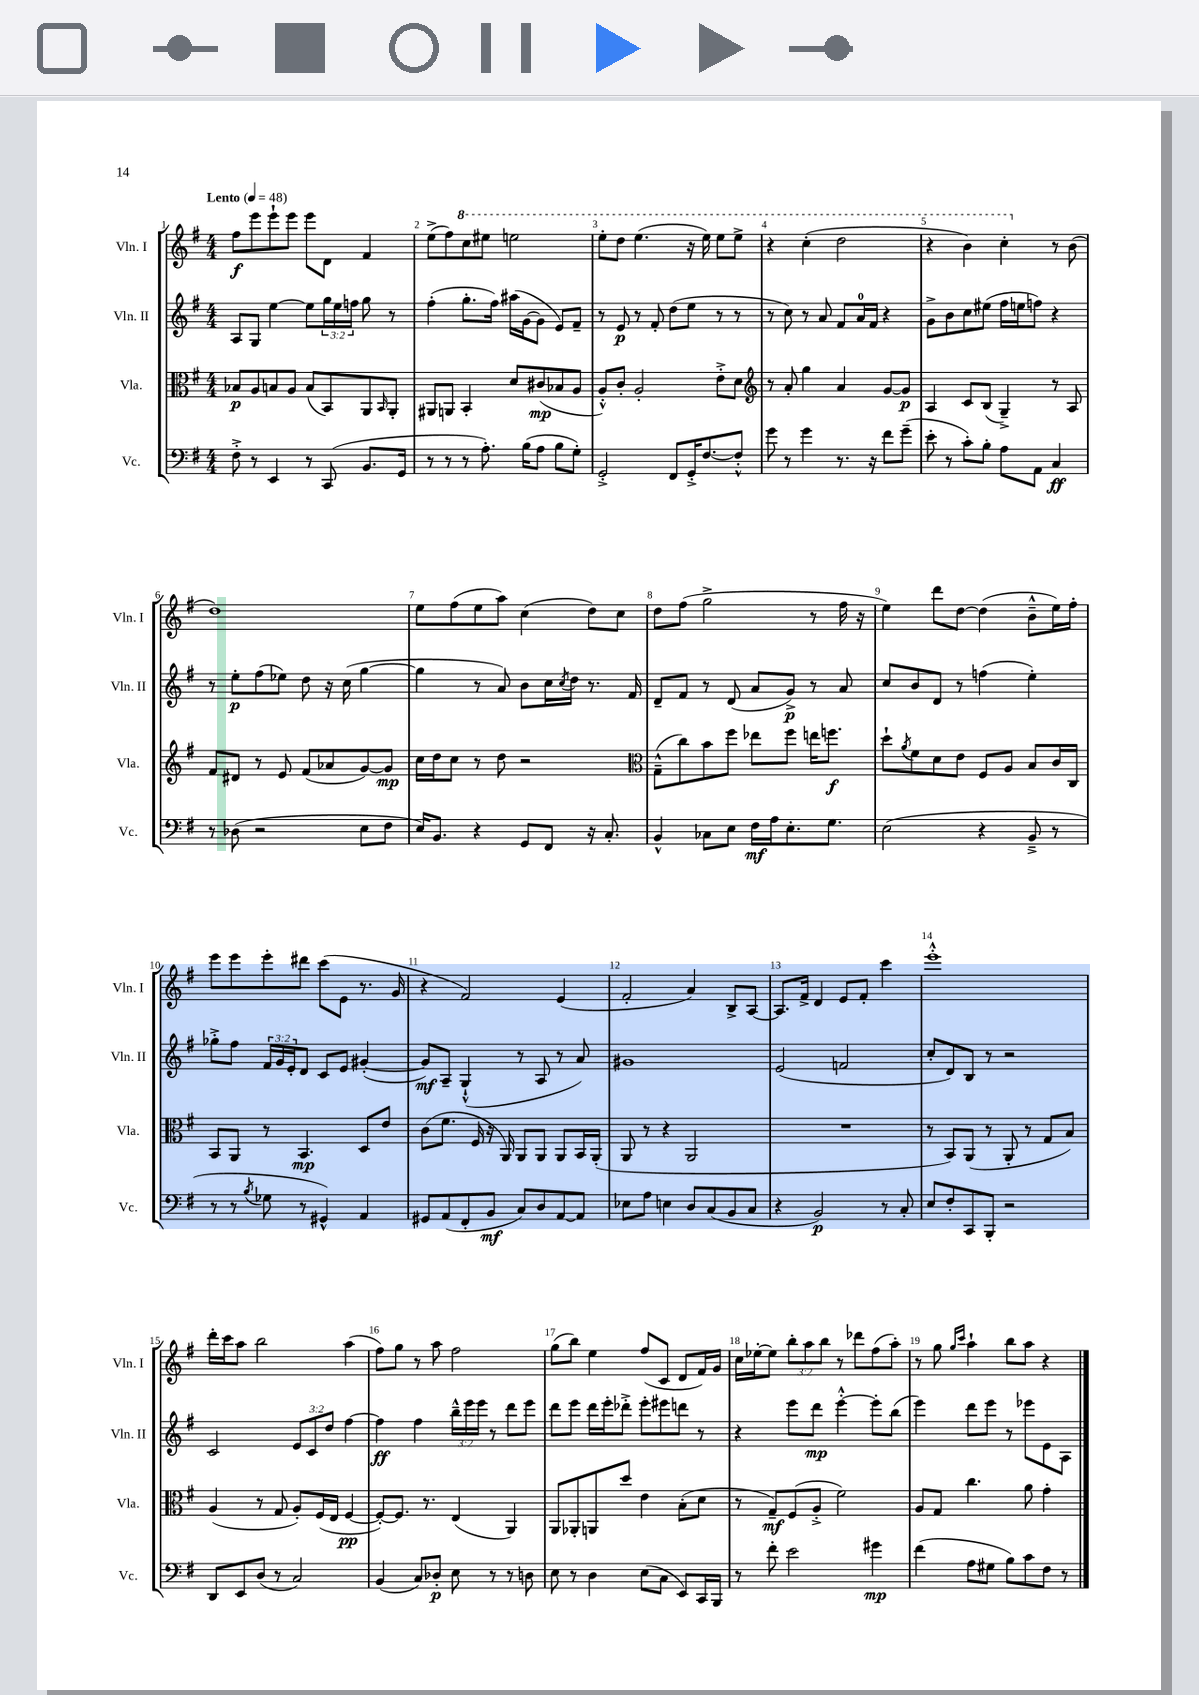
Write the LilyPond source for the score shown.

<<
\new StaffGroup <<
\new Staff = "s0" \with { instrumentName = "Vln. I" shortInstrumentName = "Vln. I" } {
    \clef treble \key g \major \numericTimeSignature \time 4/4 \override Staff.TupletNumber.text = #tuplet-number::calc-fraction-text \tempo "Lento" 4 = 48
    fis''8\f e'''8 e'''8-! e'''8 e'''8 d'8 fis'4 |
    e''8->( fis''8) \ottava #1 c'''8 eis'''8 e'''2 |
    e'''8-. d'''8 e'''4.( r16 e'''16) e'''8 e'''8-> |
    r4 c'''4-.( d'''2 |
    r4 b''4) c'''4-. \ottava #0 r8 b'8( |
    d''1) |
    e''8 fis''8( e''8 a''8) c''4( d''8) c''8 |
    d''8 fis''8( g''2-> r8 fis''16 r16 |
    e''4) d'''8 d''8~ d''4( b'8---^ e''16) fis''16-. |
    e'''8 e'''8 e'''8-. dis'''8 c'''8( e'8 r8. g'16 |
    r4 fis'2) e'4( |
    fis'2-. a'4) b8-> a8~ |
    a8. fis'16-> d'4 e'8 fis'8-. c'''4 |
    e'''1-.-^ |
    d'''16-. c'''16 a''8 b''2 a''4( |
    fis''8) g''8 r8 a''8 fis''2 |
    g''8( b''8) e''4 fis''8( c'8 d'8 fis'16) g'16 |
    c''16 ees''16~-. ees''8 \tuplet 3/2 { b''8-. a''8 b''8 } r8 des'''8 fis''8( a''8-.) |
    r8 g''8 \grace { g''16 c'''16 } a''4-! b''8 a''8 r4 \bar "|." |
}
\new Staff = "s1" \with { instrumentName = "Vln. II" shortInstrumentName = "Vln. II" } {
    \clef treble \key g \major \numericTimeSignature \time 4/4 \override Staff.TupletNumber.text = #tuplet-number::calc-fraction-text
    a8 g8 e''4~ e''8 \tuplet 3/2 { g''16 e''16 f''16 } g''8 r8 |
    fis''4-.( g''8.-. fis''16) ais''16( g'16~ g'8 e'8) fis'8-- |
    r8 e'8\p r8 fis'8-. d''8( e''8 r8 r8 |
    r8 c''8) r8 a'8 fis'8 a'16-0 fis'16 r4 |
    g'8-> b'8 c''8 eis''8( fis''16 e''16 f''8) r4 |
    r8 e''8-.\p fis''8( ees''8) d''8 r16 c''16( g''4~ |
    g''4 r8 a'8) b'8 c''16 \acciaccatura { c''8 } d''16 r8. fis'16 |
    d'8-- fis'8 r8 d'8( a'8 g'8->\p) r8 a'8 |
    c''8 b'8 d'8 r8 f''4( e''4-.) |
    ges''8-.-> fis''8 \tuplet 3/2 { fis'16 g'16 e'16-. } d'8 c'8 e'8 gis'4~-.( |
    gis'8\mf) a8-- g4-!-^( r8 a8 r8 a'8) |
    gis'1 |
    e'2( f'2 |
    c''8-. d'8) b8 r8 r2 |
    c'2 \tuplet 3/2 { e'8 c'8 d''8 } fis''4~ |
    fis''4\ff fis''4 \tuplet 3/2 { b''16---^ e'''16 e'''16 } r8 d'''8 e'''8 |
    d'''8 e'''8 d'''16 e'''16-. des'''8-.-> e'''8-. eis'''8 d'''8 r8 |
    r4 e'''8 d'''8\mp e'''4~-.-^ e'''8-. b''8( |
    e'''4) d'''8 e'''8 r8 ees'''8 e'8 a8 \bar "|." |
}
\new Staff = "s2" \with { instrumentName = "Vla." shortInstrumentName = "Vla." } {
    \clef alto \key g \major \numericTimeSignature \time 4/4
    bes8\p a8 b8 a8 b8( b,8) a,8 \grace { b,16 } a,8-. |
    ais,8 a,8 b,4-. d'8 cis'8\mp( bes8 a8 |
    a8-.-^) c'8-. a2-. e'8-.-> d'8 |
    \clef treble r8 a'8-. g''4 a'4 g'8~ g'8\p |
    a4 c'8 b8( g4--->) r8 a8 |
    fis'8 dis'8 r8 e'8 fis'8( aes'8 g'8~) g'8\mp |
    c''16 d''16 c''8 r8 d''8 r2 |
    \clef alto g8---^( c''8) b'8 fis''8 ees''8 fis''8 e''16 f''8.\f |
    d''8-! \acciaccatura { a'8 } fis'8 d'8 e'8 fis8 a8 b8 c'16 c16 |
    b,8 a,8 r8 b,4.\mp d8 e'8 |
    c'8( fis'8. fis16 r16 a,16) a,8 a,8 a,8 b,16 a,16-.( |
    a,8 r8 r4 a,2 |
    R1 |
    r8 b,8) a,8( r8 a,8-. r8 g8 b8) |
    a4( r8 g8 a8-.) fis16( e16 fis4~\pp |
    fis8~-.) fis8. r8. e4( a,4) |
    a,8 aes,8-. a,8 d''8 e'4 b8-.( d'8 |
    r8 g8--\mf) fis8( a8-.-> fis'2) |
    a8 g8 c''4. a'8 g'4-. \bar "|." |
}
\new Staff = "s3" \with { instrumentName = "Vc." shortInstrumentName = "Vc." } {
    \clef bass \key g \major \numericTimeSignature \time 4/4
    fis8-.-> r8 e,4 r8 c,8( b,8. g,16 |
    r8 r8 r8 a8.-.) b16( a8 b8 g8-.) |
    g,2-.-> fis,8 g,16-.-> fis8.~ fis8-.-^ |
    g'8 r8 g'4 r8. r16 fis'8 g'8--( |
    e'8-. r8 c'8-.) b8-. a8 a,8 c4\ff |
    r8 des8( r2 e8 fis8 |
    e16) b,8. r4 g,8 fis,8 r16 c8.-. |
    b,4-^ ces8 e8 fis16\mf a16 e8.-. g8. |
    e2( r4 b,8---> r8 |
    r8 r8 \acciaccatura { b8 } ges8 r8 gis,4-^) a,4 |
    gis,8 a,8( fis,8-. b,8\mf c8) d8 a,8~ a,8 |
    ees8 a8 e4 d8 c8( b,8 c8 |
    r4 b,2\p) r8 c8-. |
    e8 fis8-. c,8 b,,8-. r2 |
    d,8 e,8 d8( r8 c2) |
    b,4( c8) des8-.\p e8 r8 r8 d8 |
    e8 r8 d4 e8( c8 e,8) c,16 b,,16 |
    r8 fis'8-. e'2 gis'4\mp |
    fis'4( a8 gis8 b8) c'8 fis8 r8 \bar "|." |
}
>>
>>
\layout { \context { \Score \override BarNumber.break-visibility = ##(#f #t #t) barNumberVisibility = #all-bar-numbers-visible } }
